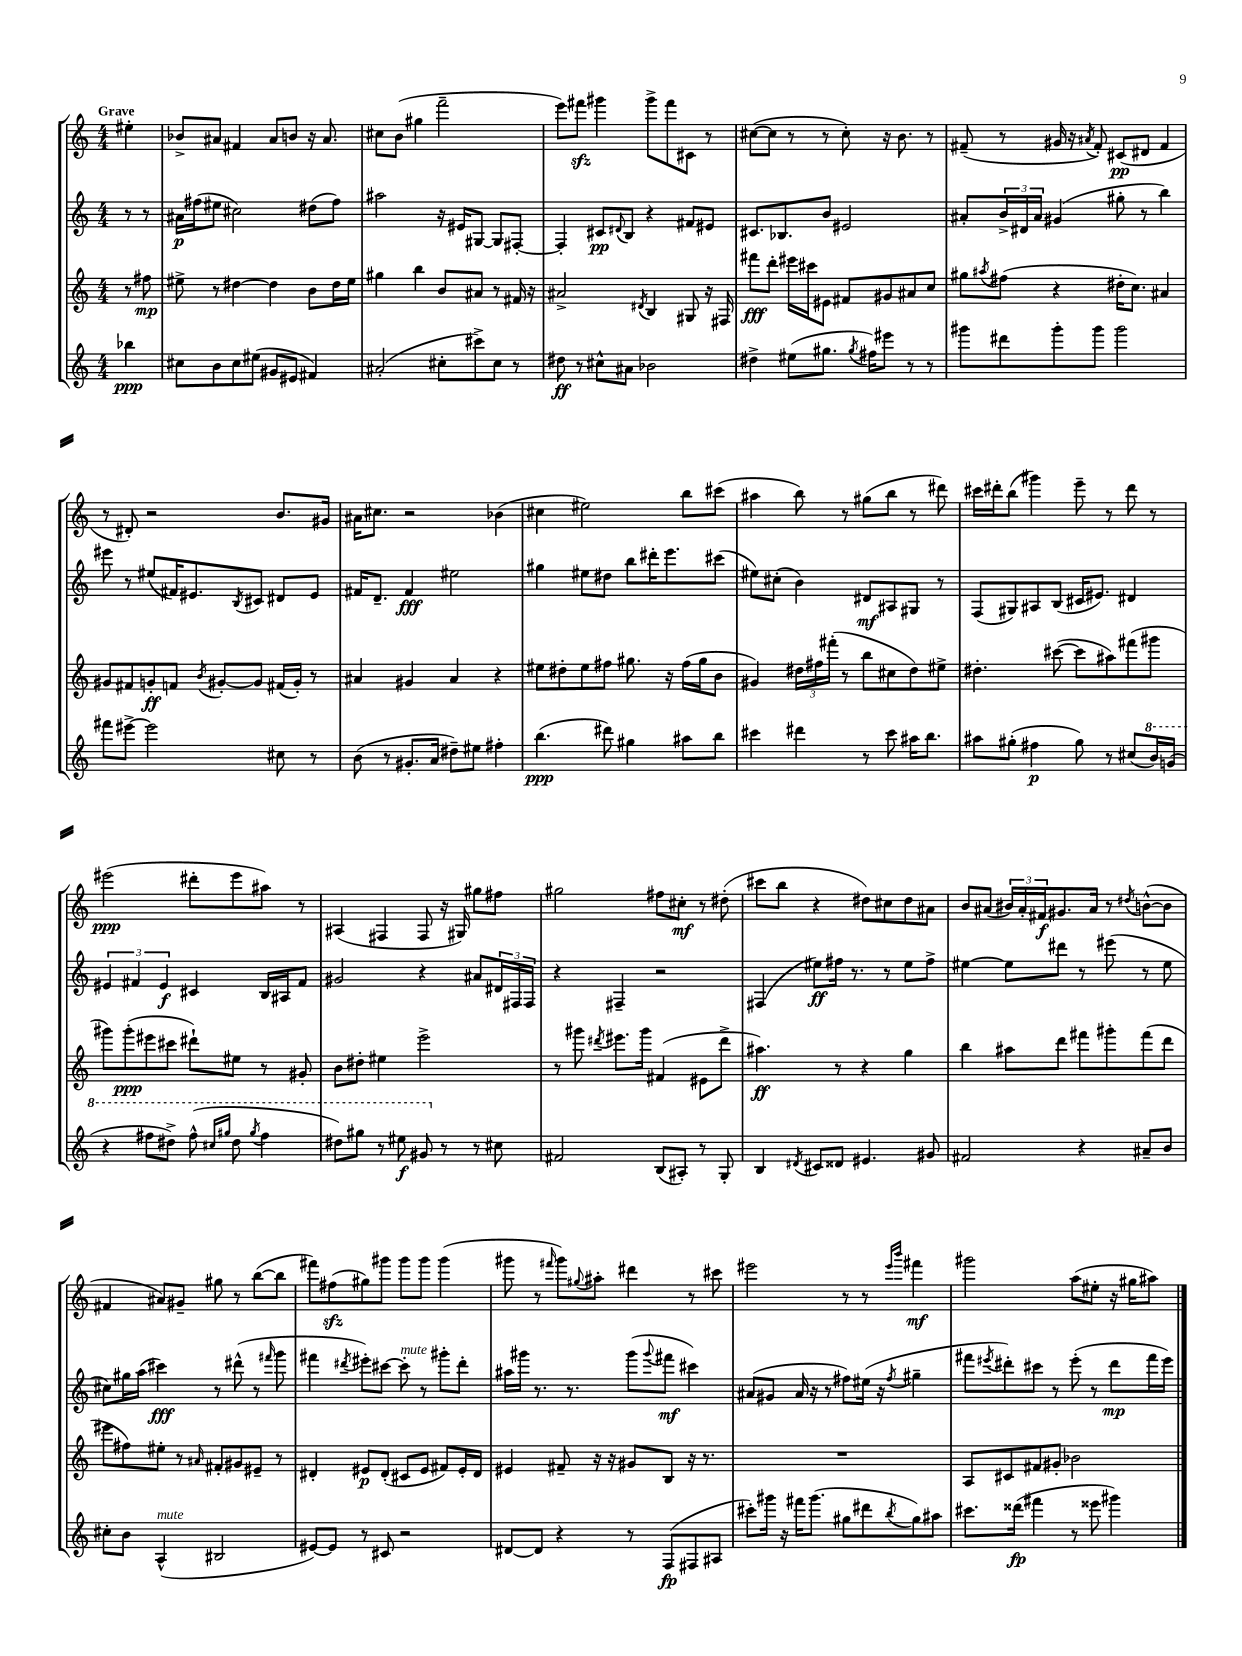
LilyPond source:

<<
\new StaffGroup <<
\new Staff = "s0" {
    \clef treble \key c \major \numericTimeSignature \time 4/4 \partial 4 \tempo "Grave"
    eis''4-. |
    bes'8-> ais'8 fis'4 ais'8 b'8 r16 ais'8. |
    cis''8 b'8( gis''4 f'''2-- |
    e'''8) fis'''8\sfz gis'''4 gis'''8-> fis'''8 cis'8 r8 |
    cis''8~( cis''8 r8 r8 cis''8-.) r16 b'8. r8 |
    fis'8--( r8 gis'16 r16 \acciaccatura { ais'8 } fis'8-.) cis'8\pp( dis'8 fis'4 |
    r8 dis'8-.) r2 b'8. gis'16 |
    ais'16 cis''8. r2 bes'4( |
    cis''4 eis''2) b''8 cis'''8( |
    ais''4 b''8) r8 gis''8( b''8 r8 dis'''8) |
    cis'''16 dis'''16-. b''8( gis'''4) e'''8-- r8 dis'''8 r8 |
    eis'''2\ppp( dis'''8-. eis'''8 ais''8) r8 |
    ais4( fis4 fis8 r16 gis16) gis''8 fis''8 |
    gis''2 fis''8 cis''8-.\mf r8 dis''8-.( |
    cis'''8 b''8 r4 dis''8) cis''8 dis''8 ais'8 |
    b'8 ais'8( \tuplet 3/2 { bis'16) ais'16-. fis'16\f } gis'8. ais'16 r8 \acciaccatura { dis''8 } b'8~-^( b'8 |
    fis'4 ais'8) gis'8-- gis''8 r8 b''8~( b''8 |
    fis'''8) fis''8\sfz( gis''8) gis'''8 gis'''8 gis'''8 gis'''4( |
    gis'''8 r8 \grace { fis'''16 } gis'''8) \appoggiatura { gis''8 } ais''8-. dis'''4 r8 cis'''8 |
    eis'''2 r8 r8 \grace { eis'''16 b'''16 } fis'''4\mf |
    gis'''2 a''8( eis''8-. r16 gis''16 ais''8) \bar "|." |
}
\new Staff = "s1" {
    \clef treble \key c \major \numericTimeSignature \time 4/4 \partial 4
    r8 r8 |
    ais'16\p fis''16( eis''8 cis''2) dis''8( fis''8) |
    ais''2 r16 eis'16 gis8~ gis8 fis8~-. |
    fis4-. cis'8\pp \appoggiatura { dis'8 } b8 r4 fis'8 eis'8 |
    cis'8. bes8. b'8 eis'2 |
    ais'8-. \tuplet 3/2 { b'16-> dis'16 ais'16 } gis'4( gis''8-. r8 b''4) |
    eis'''8 r8 eis''8( fis'16) eis'8. \acciaccatura { b8 } cis'8 dis'8 eis'8 |
    fis'16 d'8.-- fis'4\fff eis''2 |
    gis''4 eis''8 dis''8 b''8 dis'''16-. e'''8. cis'''8( |
    eis''8) cis''8-.( b'4) dis'8\mf ais8 gis8 r8 |
    f8( gis8) ais8 b8( cis'16 eis'8.) dis'4 |
    \tuplet 3/2 { eis'4 fis'4 eis'4\f } cis'4 b16 ais16 fis'8 |
    gis'2 r4 ais'8 \tuplet 3/2 { dis'16 fis16 fis16 } |
    r4 fis4-- r2 |
    fis4( eis''8\ff) fis''16 r8. r8 eis''8 fis''8-> |
    eis''4~ eis''8 dis'''8 r8 eis'''8( r8 eis''8 |
    cis''8) gis''16 a''16( cis'''4\fff) r8 dis'''8-^( r8 \grace { fis'''16 } g'''8 |
    fis'''4 \acciaccatura { dis'''8 } eis'''8-.) cis'''8~ cis'''8-.^\markup { \italic "mute" } r8 gis'''8-. dis'''8-. |
    ais''16 gis'''16 r8. r8. gis'''8( \appoggiatura { gis'''8 } fis'''8\mf cis'''4) |
    ais'8( gis'8 ais'16 r16 r8 fis''8) eis''16( r16 \acciaccatura { fis''8 } gis''4-- |
    fis'''8 \acciaccatura { eis'''8 } dis'''8-.) cis'''8 r8 eis'''8-.( r8 dis'''8\mp fis'''16 eis'''16) \bar "|." |
}
\new Staff = "s2" {
    \clef treble \key c \major \numericTimeSignature \time 4/4 \partial 4
    r8 fis''8\mp |
    eis''8-> r8 dis''4~ dis''4 b'8 dis''16 eis''16 |
    gis''4 b''4 b'8 ais'8 r8 fis'16 r16 |
    ais'2-> \acciaccatura { dis'8 } b4 gis8 r16 fis16 |
    fis'''8\fff d'''8-. eis'''16 cis'''16 eis'8 fis'8 gis'8 ais'8 c''8 |
    gis''8 \acciaccatura { ais''8 } fis''8( r4 dis''16-. c''8.) ais'4 |
    gis'8 fis'8 g'8-.\ff f'8 \acciaccatura { b'8 } gis'8~-. gis'8 fis'16( gis'16-.) r8 |
    ais'4 gis'4 ais'4 r4 |
    eis''8 dis''8-. eis''8 fis''8 gis''8. r16 fis''16( gis''16 b'8 |
    gis'4) \tuplet 3/2 { dis''16 fis''16 fis'''16-.( } r8 b''8 cis''8 dis''8) eis''8-> |
    dis''4.-. cis'''8~( cis'''8 ais''8) fis'''8( gis'''8 |
    gis'''8) gis'''8-.\ppp( eis'''8 cis'''8 dis'''8-!) eis''8 r8 gis'8-. |
    b'8 dis''8-. eis''4 e'''2-> |
    r8 gis'''8 \acciaccatura { dis'''8 } eis'''8. gis'''16 fis'4( eis'8 dis'''8-> |
    ais''4.\ff) r8 r4 g''4 |
    b''4 ais''8 d'''8 fis'''8 gis'''8-. fis'''8( d'''8 |
    eis'''8 fis''8) eis''8-. r8 \grace { ais'16 } fis'8-. gis'8 eis'8-- r8 |
    dis'4-. eis'8\p dis'8-.( cis'8 eis'8 fis'8) eis'16-. dis'16 |
    eis'4 fis'8-- r16 r16 gis'8 b8 r16 r8. |
    R1 |
    a8 cis'8 fis'8 gis'8-. bes'2 \bar "|." |
}
\new Staff = "s3" {
    \clef treble \key c \major \numericTimeSignature \time 4/4 \partial 4
    bes''4\ppp |
    cis''8 b'8 cis''8 eis''8( gis'8 eis'8 fis'4) |
    ais'2-.( cis''8-. cis'''8->) cis''8 r8 |
    dis''8\ff r8 cis''8-^ ais'8 bes'2 |
    dis''4-> eis''8( gis''8. \acciaccatura { gis''8 } fis''16) eis'''8 r8 r8 |
    gis'''8 dis'''8 gis'''8-. gis'''8 gis'''2 |
    fis'''8 eis'''8~-> eis'''2 cis''8 r8 |
    b'8( r8 gis'8.-. a'16 dis''8--) eis''8 fis''4-. |
    b''4.\ppp( dis'''8) gis''4 ais''8 b''8 |
    cis'''4 dis'''4 r8 cis'''8 ais''16 b''8. |
    ais''8 gis''8-.( fis''4\p gis''8) r8 cis''8( \ottava #1 b''16) g''16( |
    r4 fis'''8 dis'''8->) fis'''8-^( \grace { cis'''16 gis'''16 } dis'''8 \acciaccatura { gis'''8 } fis'''4 |
    dis'''8) gis'''8 r8 eis'''8\f gis''8 \ottava #0 r8 r8 cis''8 |
    fis'2 b8( ais8-.) r8 g8-. |
    b4 \acciaccatura { dis'8 } cis'8 disis'8 eis'4. gis'8 |
    fis'2 r4 ais'8-- b'8 |
    cis''8-. b'8 a4-^^\markup { \italic "mute" }( bis2 |
    eis'8~) eis'8 r8 cis'8 r2 |
    dis'8~ dis'8 r4 r8 f8\fp( fis8 ais8 |
    cis'''8-.) gis'''16 r16 fis'''16 gis'''8.( gis''8 dis'''8 \acciaccatura { b''8 } gis''8) ais''8 |
    cis'''8. disis'''16\fp( fis'''4 r8 eisis'''8 gis'''4) \bar "|." |
}
>>
>>
\layout { \context { \Score \remove "Bar_number_engraver" } }
